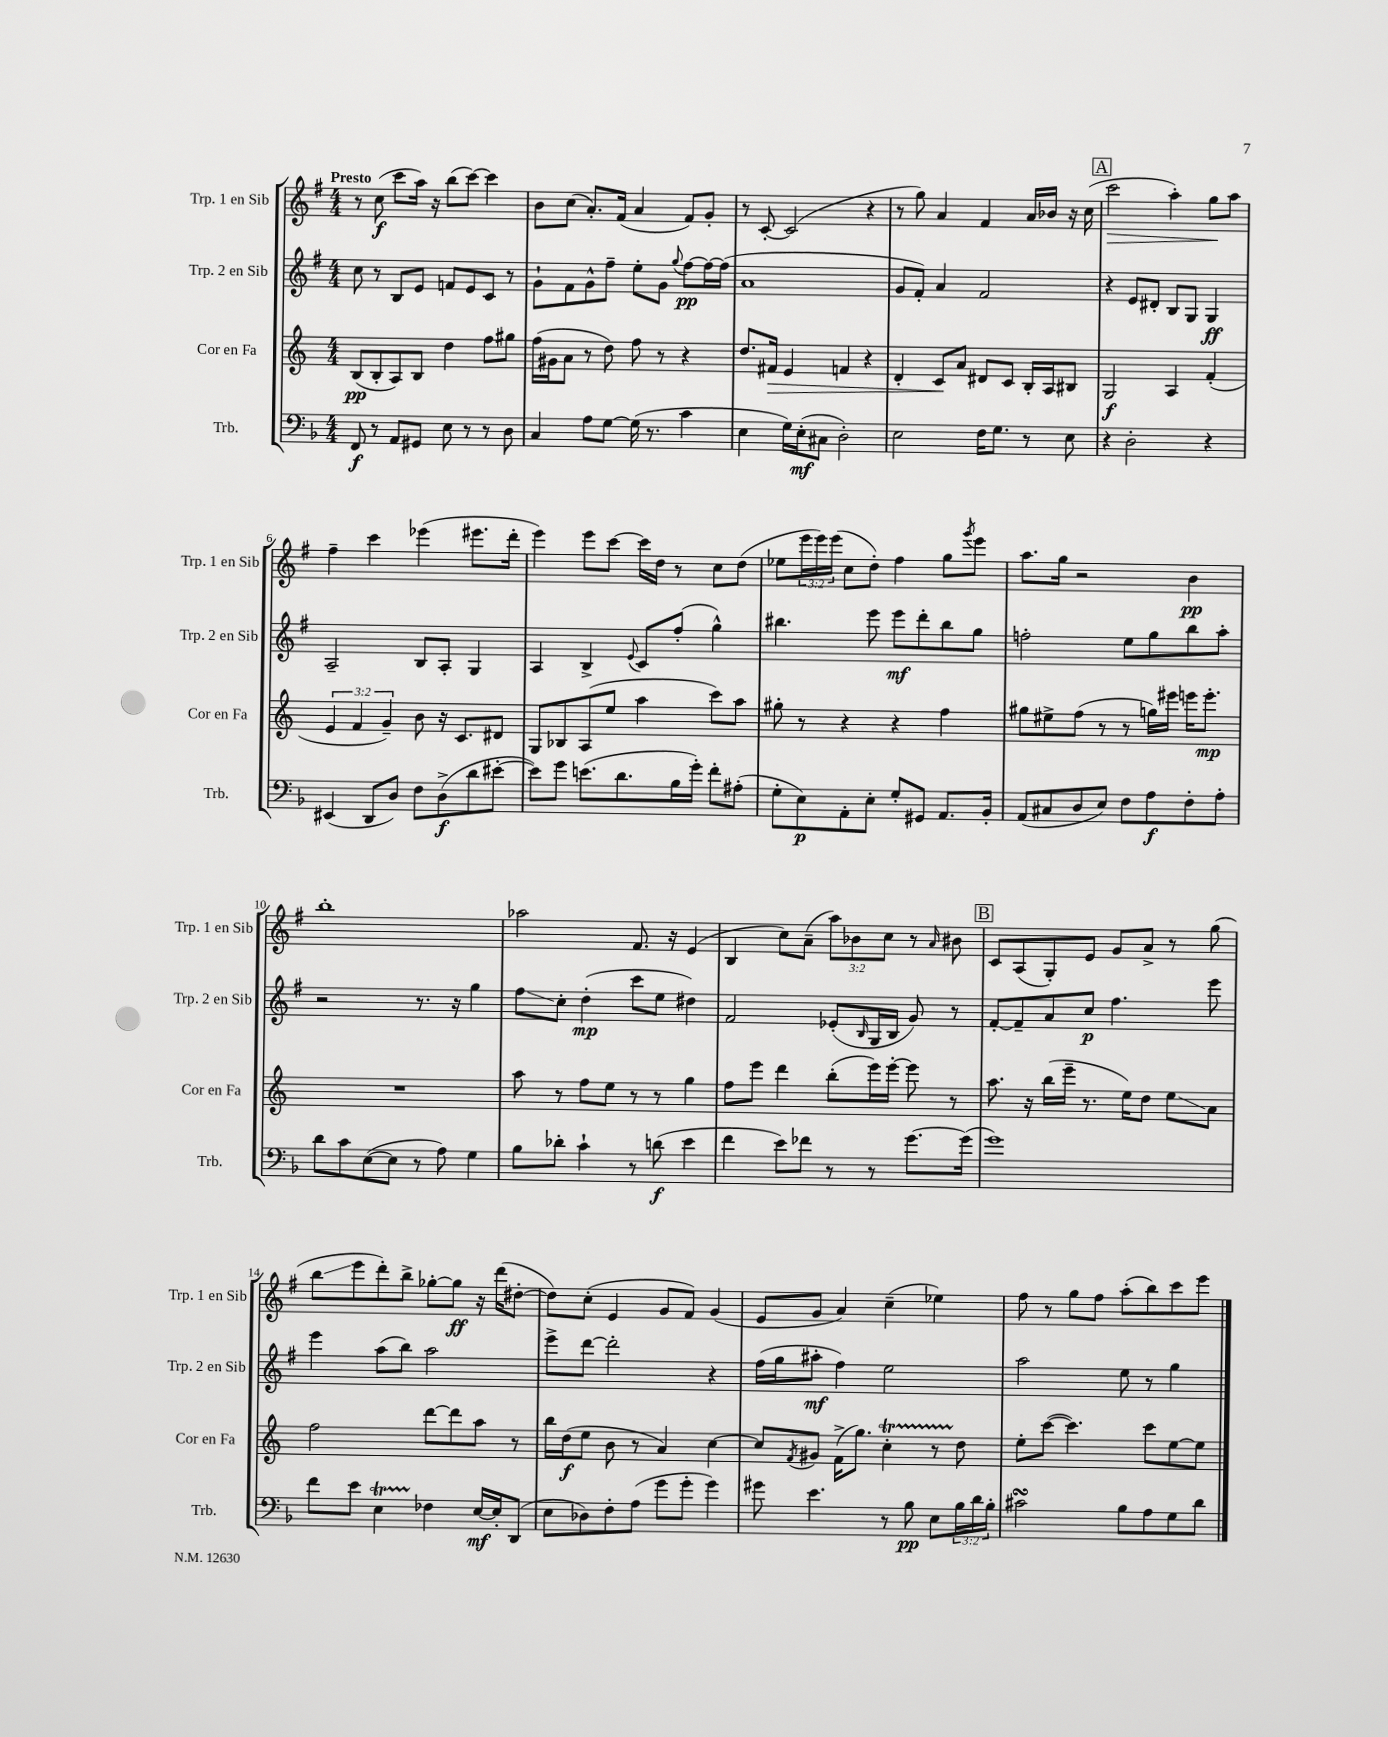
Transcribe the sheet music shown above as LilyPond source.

<<
\new StaffGroup <<
\new Staff = "s0" \with { instrumentName = "Trp. 1 en Sib" shortInstrumentName = "Trp. 1 en Sib" } {
    \clef treble \key g \major \numericTimeSignature \time 4/4 \override Staff.TupletNumber.text = #tuplet-number::calc-fraction-text \tempo "Presto"
    r8 c''8\f( c'''8 a''16) r16 b''8( c'''8~) c'''4 |
    b'8 c''8( a'8.-.) fis'16( a'4 fis'8) g'8-. |
    r8 c'8~-. c'2( r4 |
    r8 g''8) a'4 fis'4 a'16 bes'16 r16 c''16( |
    \mark \markup { \box "A" } c'''2\> a''4-.) g''8\! a''8 |
    fis''4-- c'''4 ees'''4( eis'''8. d'''16-. |
    e'''4) e'''8 c'''8~ c'''16 d''16 r8 c''8 d''8( |
    ees''8 \tuplet 3/2 { e'''16 e'''16) e'''16( } c''8 d''8-.) fis''4 g''8 \acciaccatura { g'''8 } e'''8 |
    a''8. g''16 r2 b'4\pp |
    b''1-. |
    aes''2 fis'8. r16 e'4( |
    b4 c''8) a'8--( \tuplet 3/2 { a''8) bes'8 c''8 } r8 \grace { a'16 } bis'8 |
    \mark \markup { \box "B" } c'8 a8( g8-.) e'8 g'8 a'8-> r8 g''8( |
    b''8\glissando e'''8 d'''8-.) b''8-> ges''8~-. ges''8\ff r16 d'''16( dis''8~-. |
    dis''8) c''8-.( e'4 g'8 fis'8) g'4( |
    e'8 g'8 a'4) c''4--( ees''4) |
    fis''8 r8 g''8 fis''8 a''8-.( b''8) c'''8 e'''8 \bar "|." |
}
\new Staff = "s1" \with { instrumentName = "Trp. 2 en Sib" shortInstrumentName = "Trp. 2 en Sib" } {
    \clef treble \key g \major \numericTimeSignature \time 4/4
    c''8 r8 b8 e'8 f'8 e'8 c'8 r8 |
    g'8-! fis'8 g'8-^ fis''8-- e''8-. g'8 \appoggiatura { g''8 } fis''8~\pp fis''16~ fis''16( |
    a'1 |
    g'8 fis'8-.) a'4 fis'2 |
    \mark \markup { \box "A" } r4 e'8 dis'8-. b8 g8 g4\ff |
    a2-- b8 a8-. g4 |
    a4 b4-> \appoggiatura { e'8 } c'8 fis''8-.( g''4-^) |
    bis''4. e'''8 e'''8\mf d'''8-. bis''8 g''8 |
    f''2-. e''8 g''8 b''8 a''8-. |
    r2 r8. r16 g''4 |
    fis''8\glissando c''8-. d''4-.\mp( c'''8 e''8 dis''4) |
    fis'2 ees'8-.( \grace { b16 } g16 b16 g'8) r8 |
    \mark \markup { \box "B" } fis'8~-. fis'8-- a'8 c''8\p fis''4. e'''8 |
    e'''4 a''8( b''8) a''2 |
    e'''8-> d'''8~ d'''2-. r4 |
    fis''16( g''16 ais''8-.\mf fis''4) e''2 |
    a''2 e''8 r8 g''4 \bar "|." |
}
\new Staff = "s2" \with { instrumentName = "Cor en Fa" shortInstrumentName = "Cor en Fa" } {
    \clef treble \key c \major \numericTimeSignature \time 4/4 \override Staff.TupletNumber.text = #tuplet-number::calc-fraction-text
    b8\pp( b8-. a8) b8 d''4 f''8 gis''8 |
    f''16( gis'16 a'8 r8 d''8) f''8 r8 r4 |
    d''8. fis'16\> e'4 f'4 r4 |
    d'4-. c'8\! a'8 dis'8 c'8 b16-. a16 bis8 |
    \mark \markup { \box "A" } g2\f a4 f'4-.( |
    \tuplet 3/2 { e'4 f'4 g'4--) } b'8 r16 c'8. dis'8 |
    g8 bes8 a8( e''8 a''4 c'''8) a''8 |
    gis''8-. r8 r4 r4 f''4 |
    gis''8 eis''8-> f''8( r8 r8 g''16) eis'''16 e'''16 e'''8.-.\mp |
    R1 |
    a''8 r8 f''8 e''8 r8 r8 g''4 |
    f''8 e'''8 d'''4 b''8-.( e'''16) e'''16~-. e'''8 r8 |
    \mark \markup { \box "B" } a''8. r16 b''16( e'''16-- r8. e''16) d''8 e''8\glissando a'8 |
    f''2 d'''8~ d'''8 a''8 r8 |
    b''16 d''16\f( e''8 b'8 r8 a'4) c''4~ |
    c''8 \acciaccatura { f'8 } gis'8 f'16->( g''8.) c''4-.\startTrillSpan r8 d''8\stopTrillSpan |
    e''8-. c'''8~( c'''4.) c'''8 e''8~ e''8 \bar "|." |
}
\new Staff = "s3" \with { instrumentName = "Trb." shortInstrumentName = "Trb." } {
    \clef bass \key f \major \numericTimeSignature \time 4/4 \override Staff.TupletNumber.text = #tuplet-number::calc-fraction-text
    f,8\f r8 a,8 gis,8 e8 r8 r8 d8 |
    c4 a8 g8~ g16( r8. c'4 |
    e4 g16) e16-.\mf( cis8 d2-.) |
    e2 f16 g8. r8 e8 |
    \mark \markup { \box "A" } r4 d2-. r4 |
    eis,4( d,8 d8) f8 d8->\f( d'8 eis'8~-. |
    eis'8) g'8 e'8.( d'8. bes16 g'16-.) f'8-. ais8-.( |
    g8-. e8\p) a,8-. e8-. g8-. gis,8 a,8. bes,16-. |
    a,8( cis8 d8 e8) f8 a8\f f8-. a8-. |
    d'8 c'8 e8~( e8 r8 a8) g4 |
    bes8 des'8-. c'4-! r8 d'8\f( e'4 |
    f'4 e'8) fes'8 r8 r8 g'8.~ g'16( |
    \mark \markup { \box "B" } g'1) |
    f'8 e'8 e4\startTrillSpan fes4\stopTrillSpan e16~\mf e16-. d,8( |
    e8 des8) f8-. a8( g'8 g'8-. g'4) |
    gis'8 e'4. r8 bes8\pp e8 \tuplet 3/2 { bes16 d'16 bes16-. } |
    cis'2\turn bes8 a8 g8 d'8 \bar "|." |
}
>>
>>
